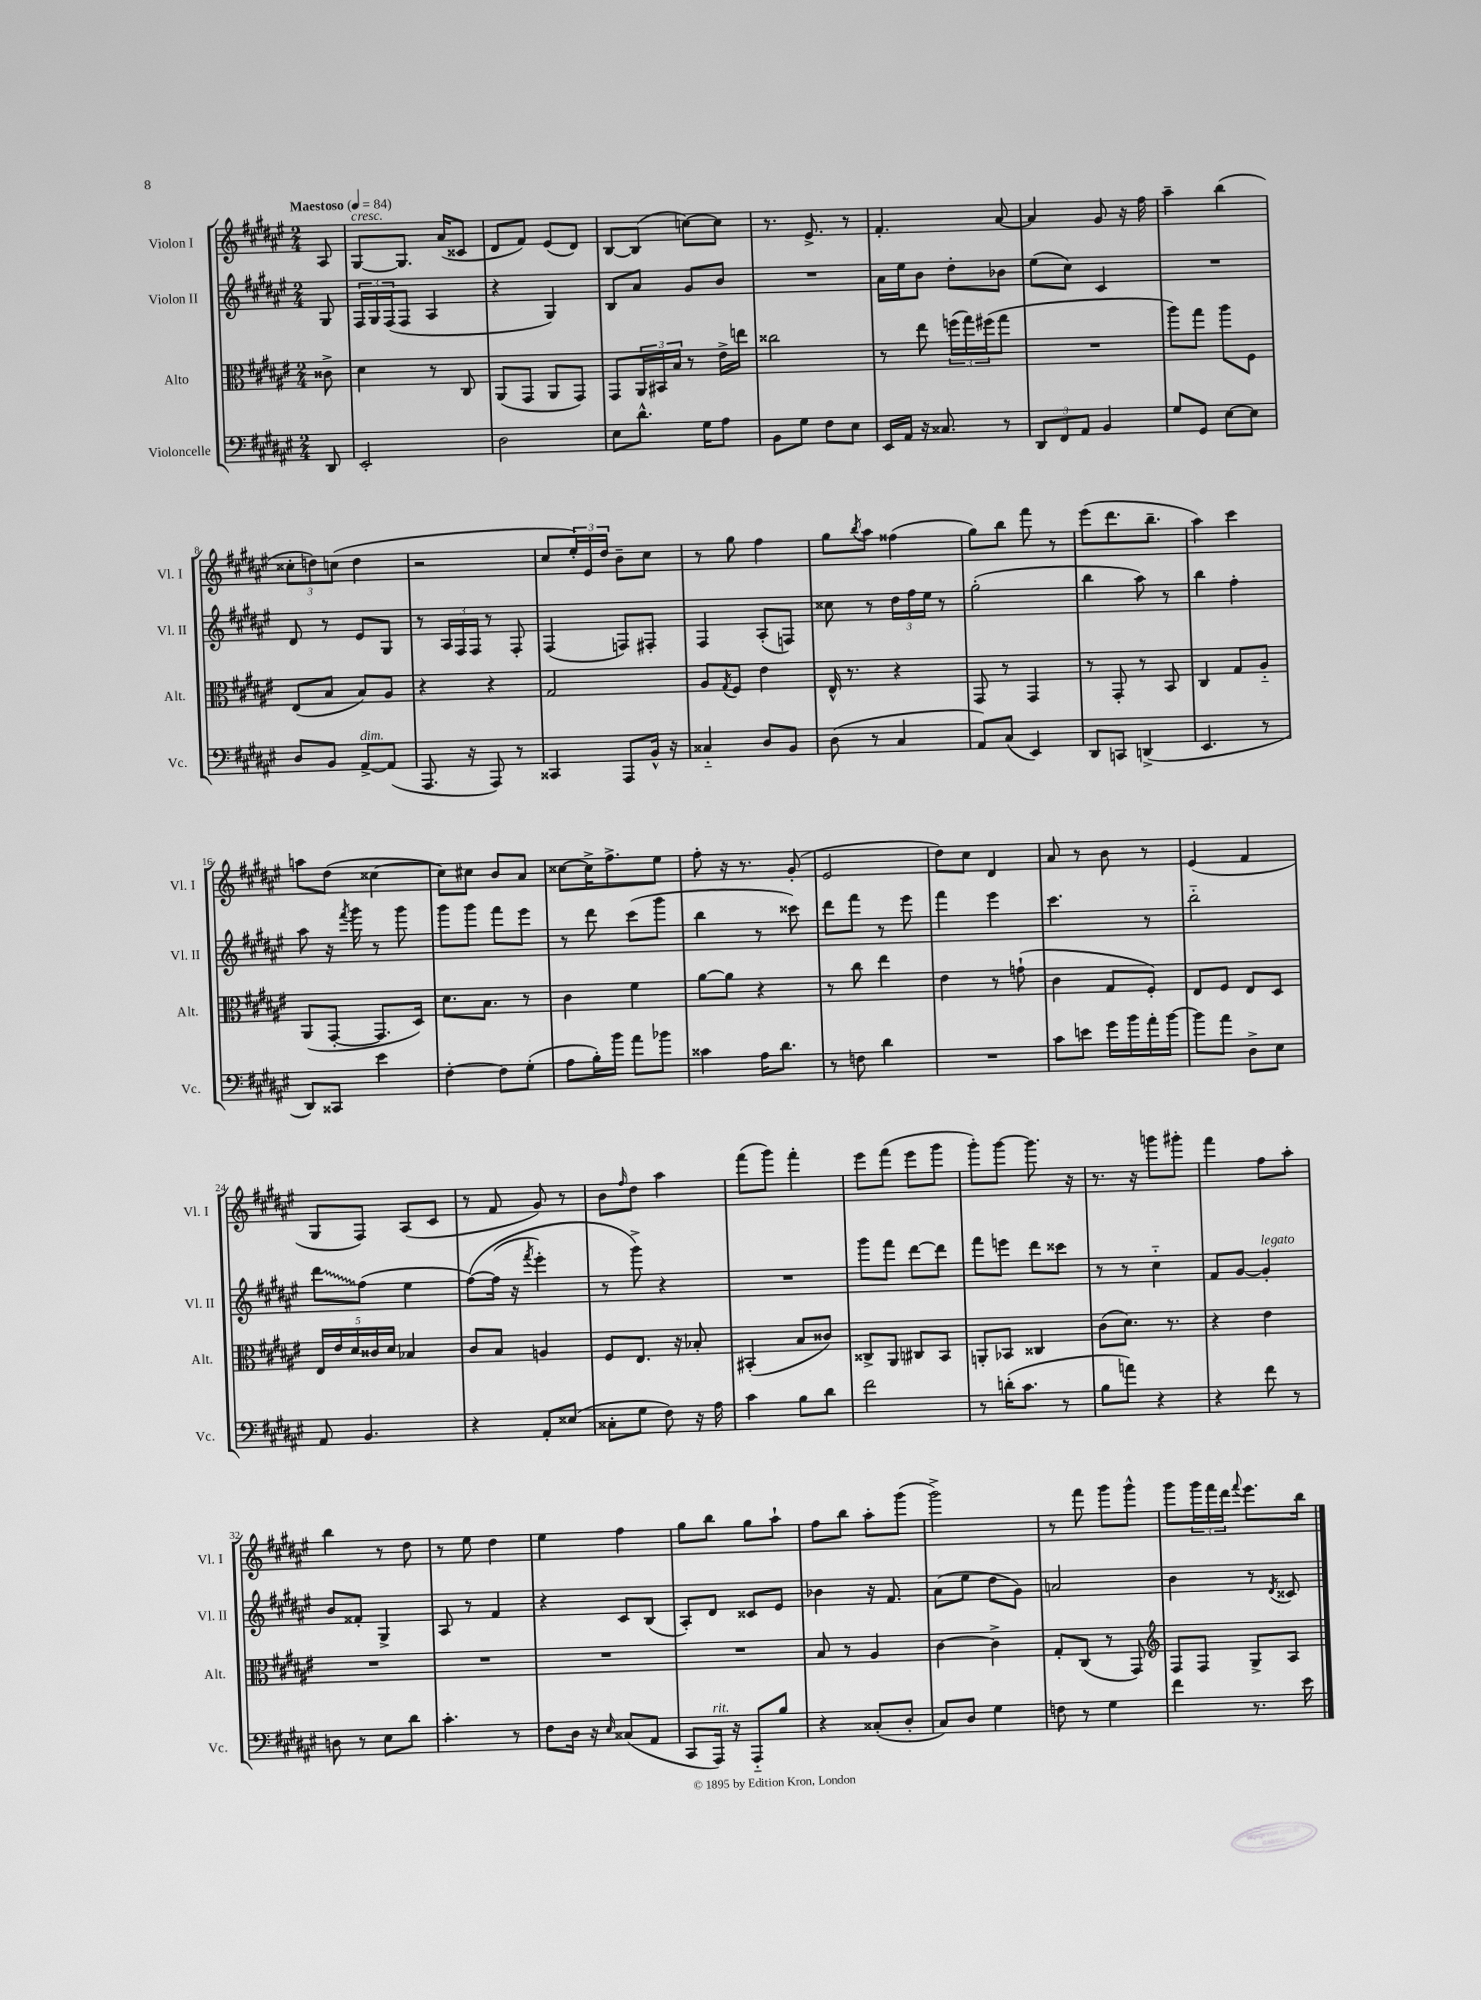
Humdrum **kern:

**kern	**kern	**kern	**kern
*staff4	*staff3	*staff2	*staff1
*clefF4	*clefC3	*clefG2	*clefG2
*k[f#c#g#d#a#e#]	*k[f#c#g#d#a#e#]	*k[f#c#g#d#a#e#]	*k[f#c#g#d#a#e#]
*M2/4	*M2/4	*M2/4	*M2/4
*MM84	*MM84	*MM84	*MM84
8DD#/	8c##^\	8G#/	8A#/
=	=	=	=
2EE#'/	4d#\	24F#/LL	[8G#/L
.	.	24G#/	.
.	.	(24F#/J	.
.	.	8F#/J	8.G#/]J
.	8r	4A#/	.
.	.	.	(16a#/LK
.	8C#/	.	8c##/J
=	=	=	=
2D#\	(8AA#/L	4r	8d#/L
.	8GG#/J	.	8f#/J)
.	8AA#/L	4G#/)	(8e#/L
.	8GG#/J)	.	8d#/J)
=	=	=	=
8E#\L	8GG#/L	8B/L	[8B/L
8.d#^^\J	24AA#/L	8a#/J	(8B/]J
.	24BB#/	.	.
.	24B/JJ	.	.
.	8r	8g#/L	[8cc\L)
16G#\LK	.	.	.
8A#\J	16e#^\LL	8b/J	8cc\]J
.	16ee\JJ	.	.
=	=	=	=
8BB\L	2cc##\	2r	8.r
8G#\J	.	.	.
.	.	.	8.e#^/
8F#\L	.	.	.
8E#\J	.	.	8r
=	=	=	=
16EE#/LL	8r	16a#\LL	4.f#'/
16AA#/JJ	.	16ee#\J	.
16r	8ee#\	8b\J	.
8.C##/	.	.	.
.	(24ff\LL	8dd#'\L	.
.	24gg#\)	.	.
.	(24ff#\J	.	.
8r	8gg#\J	8b-\J	[8a#/
=	=	=	=
12DD#/L	2r	(8ee#\L	4a#/]
12FF#/	.	.	.
.	.	8cc#\J)	.
12AA#/J	.	.	.
4BB/	.	4c#/	8g#/
.	.	.	16r
.	.	.	16ff#\
=	=	=	=
8G#/L	8aa#\L)	2r	4aa#~\
8GG#/J	8gg#\J	.	.
[8E#\L	8aa#\L	.	(4bb\
8E#\]J	8F#\J	.	.
=	=	=	=
8D#/L	(8E#/L	8d#/	12cc##'\L
.	.	.	12dd\)
8BB/J	8B/J	8r	.
.	.	.	(12cc\J
[8AA#^/L	8B/L)	8e#/L	4dd\
(8AA#/]J	8A#/J	8G#/J	.
=	=	=	=
8.AAA#/	4r	8r	2r
.	.	24A#/LL	.
.	.	24F#/	.
16r	.	.	.
.	.	24F#/JJ	.
8AAA#/)	4r	8r	.
8r	.	8F#'/	.
=	=	=	=
4CC##/	2G#/	(4F#/	8cc#/L
.	.	.	24ee#'/L)
.	.	.	24e#/
.	.	.	24dd#/JJ
8AAA#/L	.	8F/L)	8b~\L
16BB^^/Jk	.	8F#'/J	8cc#\J
16r	.	.	.
=	=	=	=
4C##'~/	8A#/L	4F#/	8r
.	8qG#/	.	.
.	8F#/J	.	8gg#\
8D#/L	4e#\	(8A#'/L	4ff#\
8BB/J	.	8F/J)	.
=	=	=	=
(8D#\	16E#^^/	8cc##\	8gg#\L
.	8.r	.	.
.	.	.	8qbb/
8r	.	8r	8aa#\J
4C#/	4r	24dd#\LL	(4ff##\
.	.	24ff#\	.
.	.	24ee#\JJ	.
.	.	8r	.
=	=	=	=
8AA#/L)	8GG#/	(2gg#'\	8gg#\L)
(8C#/J	8r	.	8bb\J
4EE#/)	4GG#/	.	8fff#\
.	.	.	8r
=	=	=	=
8DD#/L	8r	4bb\	(8eee#\L
8CC/J	8GG#'/	.	8.ddd#\
(4DD^/	8r	8aa#\)	.
.	.	.	8.bb~\J
.	8BB/	8r	.
=	=	=	=
4.EE#/	4C#/	4bb\	4aa#\)
.	8G#/L	4ff#'\	4ccc#\
8r	8A#'~/J	.	.
=	=	=	=
8DD#/L)	(8AA#/L	8aa#\	8aa\L
8CC##/J	[8GG#'/J	16r	(8dd#\J
.	.	8qfff#/	.
.	.	16ggg#\	.
4e#\	8.GG#/]L	8r	[4cc##\
.	.	8ggg#\	.
.	16D#/Jk)	.	.
=	=	=	=
[4F#'\	8.d#\L	8ggg#\L	8cc##\]L)
.	.	8ggg#\J	8cc#\J
.	8.B\J	.	.
8F#\]L	.	8fff#\L	8b/L
(8G#'\J	8r	8eee#\J	8a#/J
=	=	=	=
8A#\L	4c#\	8r	[8cc##\L
16B'\L)	.	8ddd#\	16cc##^\]K
16b\JJ	.	.	8.ff#^\
8a#\L	4f#\	(8ccc#\L	.
8b-\J	.	8ggg#\J	8ee#\J
=	=	=	=
4c##\	[8a#\L	4bb\	8ff#'\
.	8a#\]J	.	16r
.	.	.	8.r
16A#\LK	4r	8r	.
8.d#\J	.	.	.
.	.	8ccc##\)	(8g#'/
=	=	=	=
8r	8r	8ddd#\L	2e#/
8F\	8cc#\	8fff#\J	.
4d#\	4ee#\	8r	.
.	.	8eee#\	.
=	=	=	=
2r	4e#\	4fff#\	8dd#\L)
.	.	.	8cc#\J
.	8r	4eee#\	4d#/
.	(8g`\	.	.
=	=	=	=
8c#\L	4c#\	4.ccc#\	8a#/
8e\J	.	.	8r
16g#\LL	8G#/L	.	8b\
16b\	.	.	.
16a#'\	8F#'/J)	8r	8r
[16b\JJ	.	.	.
=	=	=	=
8b\]L	8E#/L	2bb'~\	(4e#/
8a#\J	8F#/J	.	.
8D#^\L	8E#/L	.	4f#/
8E#\J	8D#/J	.	.
=	=	=	=
8AA#/	20E#/LL	8ddd#\L	8G#/L
.	20e#/	.	.
.	20d#/	.	.
4.BB/	.	(8ff#\J	8F#/J)
.	20c##/	.	.
.	20d#/JJ	.	.
.	4B-/	4ee#\	(8A#/L
.	.	.	8c#/J
=	=	=	=
4r	8c#/L	&([8ff#\L)	8r
.	8B/J	(16ff#\]Jk	8f#/
.	.	16r	.
.	.	8qfff#/	.
8AA#'/L	4A/	4eee#'\)	8g#/)
(8E##/J	.	.	8r
=	=	=	=
8C##'\L	8F#/L	8r	8b\L
.	.	.	16qqff#/
8G#\J	8.E#/J	8ggg#^\&)	8dd#\J
8F#\)	.	4r	4aa#\
.	16r	.	.
16r	8B-'/	.	.
16A#\	.	.	.
=	=	=	=
4c#\	(4BB#'/	2r	(8fff#\L
.	.	.	8ggg#\J)
8B\L	8B/L	.	4fff#'\
8d#\J	8c##/J)	.	.
=	=	=	=
2f#\	8C##^/L	8ggg#\L	8eee#\L
.	8AA#/J	8fff#\J	(8fff#\J
.	8C#/L	[8ddd#\L	8eee#\L
.	8BB/J	8ddd#\]J	8ggg#\J
=	=	=	=
8r	8AA'/L	8fff#\L	8ggg#'\L)
(16d'\LK	8BB-/J	8eee\J	[8ggg#\J
8.c#\J	.	.	.
.	4C##/	8ddd#\L	8.ggg#\]
8r	.	8ccc##\J	.
.	.	.	16r
=	=	=	=
8B\L	(8c#\L	8r	8.r
8a\J)	8.d#\J)	8r	.
.	.	.	16r
4r	.	4cc#'~\	8ggg\L
.	8.r	.	.
.	.	.	8ggg#'\J
=	=	=	=
4r	4r	8f#/L	4fff#\
.	.	[8g#/J	.
8f#\	4e#\	4g#'/]	8ff#\L
8r	.	.	8aa#'\J
=	=	=	=
8D\	2r	8b/L	4bb\
8r	.	8f##'/J	.
8E#\L	.	4G#^/	8r
8d#\J	.	.	8dd#\
=	=	=	=
4.c#'\	2r	8A#/	8r
.	.	8r	8ee#\
.	.	4f#/	4dd#\
8r	.	.	.
=	=	=	=
8F#\L	2r	4r	4ee#\
16D#\Jk	.	.	.
16r	.	.	.
16qqE#/	.	.	.
(8C##/L	.	8c#/L	4ff#\
8AA#/J	.	(8B/J	.
=	=	=	=
8CC#/L	2r	8A#'/L)	8gg#\L
16AAA#/Jk)	.	8d#/J	8bb\J
16r	.	.	.
8AAA#'~/L	.	8c##/L	8gg#\L
8B/J	.	8e#/J	8aa#`\J
=	=	=	=
4r	8B/	4b-\	8ff#\L
.	8r	.	8bb\J
(8C##'/L	4A#/	16r	8aa#'\L
.	.	8.f#/	.
8D#'/J	.	.	(8ggg#\J
=	=	=	=
8C#/L)	[4c#\	(8a#\L	2ggg#^\)
8D#/J	.	8ee#\J	.
4G#\	4c#^\]	8dd#\L	.
.	.	8g#\J)	.
=	=	=	=
8F\	8G#'/L	2a/	8r
8r	(8C#/J	.	8fff#\
4G#\	8r	.	8ggg#\L
.	8GG#/)	.	8ggg#^^\J
=	=	=	=
*	*clefG2	*	*
4f#\	8F#/L	4b\	8ggg#\L
.	8F#/J	.	24ggg#\L
.	.	.	24fff#\
.	.	.	24ddd#\JJ
.	.	.	8qqfff#/
8.r	8G#^/L	8r	8.eee#\L
.	.	8qd#/	.
.	8A#/J	8c##/	.
16e#\	.	.	16bb\Jk
==	==	==	==
*-	*-	*-	*-
